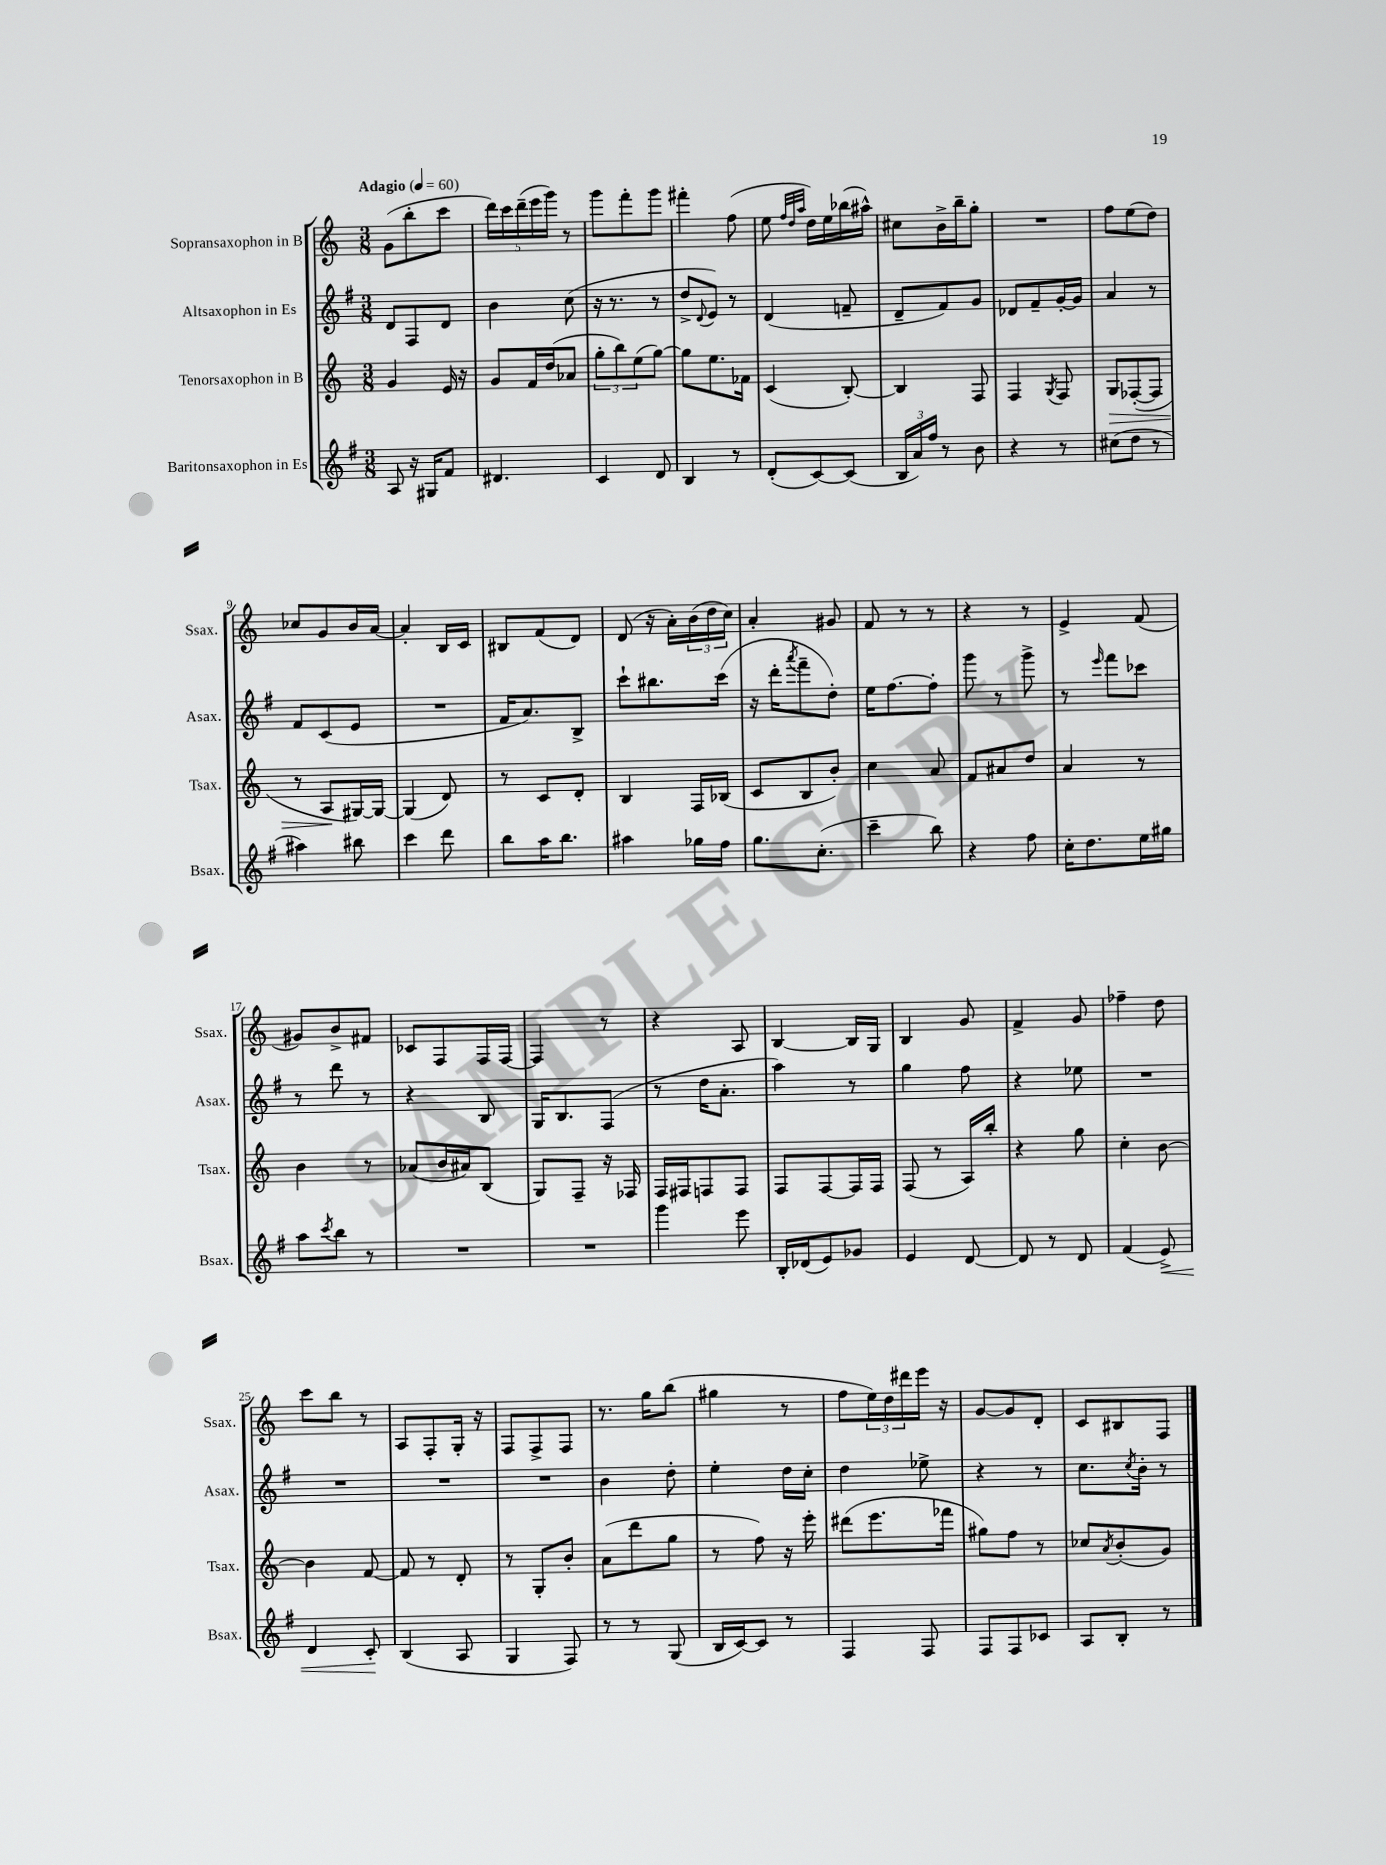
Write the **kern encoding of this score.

**kern	**kern	**kern	**kern
*staff4	*staff3	*staff2	*staff1
*clefG2	*clefG2	*clefG2	*clefG2
*k[f#]	*k[]	*k[f#]	*k[]
*M3/8	*M3/8	*M3/8	*M3/8
*MM60	*MM60	*MM60	*MM60
8A	4g	8d	(8g
16r	.	8F#	8bb'
16G#	.	.	.
8f#	16e	8d	8ccc
.	16r	.	.
=	=	=	=
4.d#	8g	4b	20ddd)
.	.	.	20ccc
.	.	.	(20ddd~
.	16f	.	.
.	.	.	20eee
.	(16dd	.	.
.	.	.	20ggg)
.	8a-	(8cc	8r
=	=	=	=
4c	12gg'	16r	8ggg
.	.	8.r	.
.	12bb)	.	.
.	.	.	8fff'
.	(12ee	.	.
8d	[8gg)	8r	8ggg
=	=	=	=
4B	8gg]	8dd^	4fff#'
.	.	8qqd	.
.	8.ee	8e)	.
8r	.	8r	(8ff
.	16f-	.	.
=	=	=	=
(8d'	(4c	(4d	8ee
.	.	.	32qqff
.	.	.	32qqdd
.	.	.	32qqaa
[8c)	.	.	16dd)
.	.	.	16ee
(8c]	[8B')	8f~	(16bb-
.	.	.	16aa#^^)
=	=	=	=
24B	4B]	8d~	8cc#
24a)	.	.	.
24ff#	.	.	.
8r	.	8f#)	16b^
.	.	.	16bb~
8b	8F	8g	8gg'
=	=	=	=
4r	4F	8d-	4.r
.	.	8f#~	.
.	8qG	.	.
8r	8F	[16g'	.
.	.	16g]	.
=	=	=	=
(8cc#	8G	4a	8ff
8dd	([8F-'	.	(8ee
8r	8F-]	8r	8dd)
=	=	=	=
4aa#)	8r	8f#	8cc-
.	8A	(8c	8g
8bb#	[16G#)	8e	16b
.	16G#_	.	[16a
=	=	=	=
4ccc	(4G#]	4.r	4a']
8ddd	8d)	.	16B
.	.	.	16c
=	=	=	=
8bb	8r	16f#	8B#
.	.	8.a)	.
16aa	8c	.	(8f
8.bb	.	.	.
.	8d'	8B^	8d)
=	=	=	=
4aa#	4B	8ccc`	(8d
.	.	8.bb#	16r
.	.	.	16a')
16gg-	16F	.	(24b
.	.	.	24dd
16ff#	(16B-	(16ccc	.
.	.	.	24cc)
=	=	=	=
8.gg	8c	16r	4a'
.	.	16ddd'	.
.	.	8qaaa	.
.	8B	8fff#~	.
(8.cc'	.	.	.
.	8b')	8dd')	8g#
=	=	=	=
4ccc~	4cc	16ee	8f
.	.	[8.ff#	.
.	.	.	8r
8bb)	8a	8ff#']	8r
=	=	=	=
4r	8f	8ggg	4r
.	8a#	8r	.
8ff#	8dd	8ggg^	8r
=	=	=	=
16cc'	4a	8r	4e^
8.dd	.	.	.
.	.	16qqeee	.
.	.	8fff#	.
16ee	8r	8ccc-	(8f
16gg#	.	.	.
=	=	=	=
8aa	4b	8r	8g#)
8qccc	.	.	.
8bb	.	8ddd	8b^
8r	8r	8r	8f#
=	=	=	=
4.r	(8a-	4r	8c-
.	16b	.	8F
.	16a#)	.	.
.	(8B	8B	16F
.	.	.	[16F
=	=	=	=
4.r	8G)	16G	4F]
.	.	8.B	.
.	8F~	.	.
.	16r	(8F#	8r
.	16F-	.	.
=	=	=	=
4ggg	16F	8r	4r
.	16F#	.	.
.	8F	16dd	.
.	.	8.a'	.
8eee	8F	.	8A
=	=	=	=
16B'	8F	4aa)	[4B
(16d-	.	.	.
8e)	[8F	.	.
8g-	16F]	8r	16B]
.	16F	.	16G
=	=	=	=
4e	(8F	4gg	4B
.	8r	.	.
[8d	16A)	8ff#	8g
.	16bb'	.	.
=	=	=	=
8d]	4r	4r	4f^
8r	.	.	.
8d	8gg	8ee-	8g
=	=	=	=
(4f#	4cc'	4.r	4ff-~
8e^)	[8b	.	8dd
=	=	=	=
4d	4b]	4.r	8ccc
.	.	.	8bb
8c'	[8f	.	8r
=	=	=	=
(4B	8f]	4.r	8A
.	8r	.	8F'
8A	8d'	.	16G'
.	.	.	16r
=	=	=	=
4G	8r	4.r	8F
.	8G'	.	8F^
8F#)	8b'	.	8F
=	=	=	=
8r	(8a	4b	8.r
8r	8ddd	.	.
.	.	.	16gg
(8G	8gg	8dd'	(8bb
=	=	=	=
16B	8r	4ee'	4gg#
[16c)	.	.	.
8c]	8ff)	.	.
8r	16r	16dd	8r
.	16eee'	16cc'	.
=	=	=	=
4F#	(8ddd#	4dd	8ff
.	8.eee	.	24ee)
.	.	.	24dd
.	.	.	24ddd#
8F#	.	8ee-^	16eee
.	16fff-	.	16r
=	=	=	=
8F#	8gg#)	4r	[8g
8F#	8ff	.	8g]
8c-	8r	8r	8d'
=	=	=	=
8A	8cc-	8.cc	8c
.	8qa	.	.
8B'	(8b'	.	8B#
.	.	8qcc	.
.	.	16b'	.
8r	8g)	8r	8F
==	==	==	==
*-	*-	*-	*-
